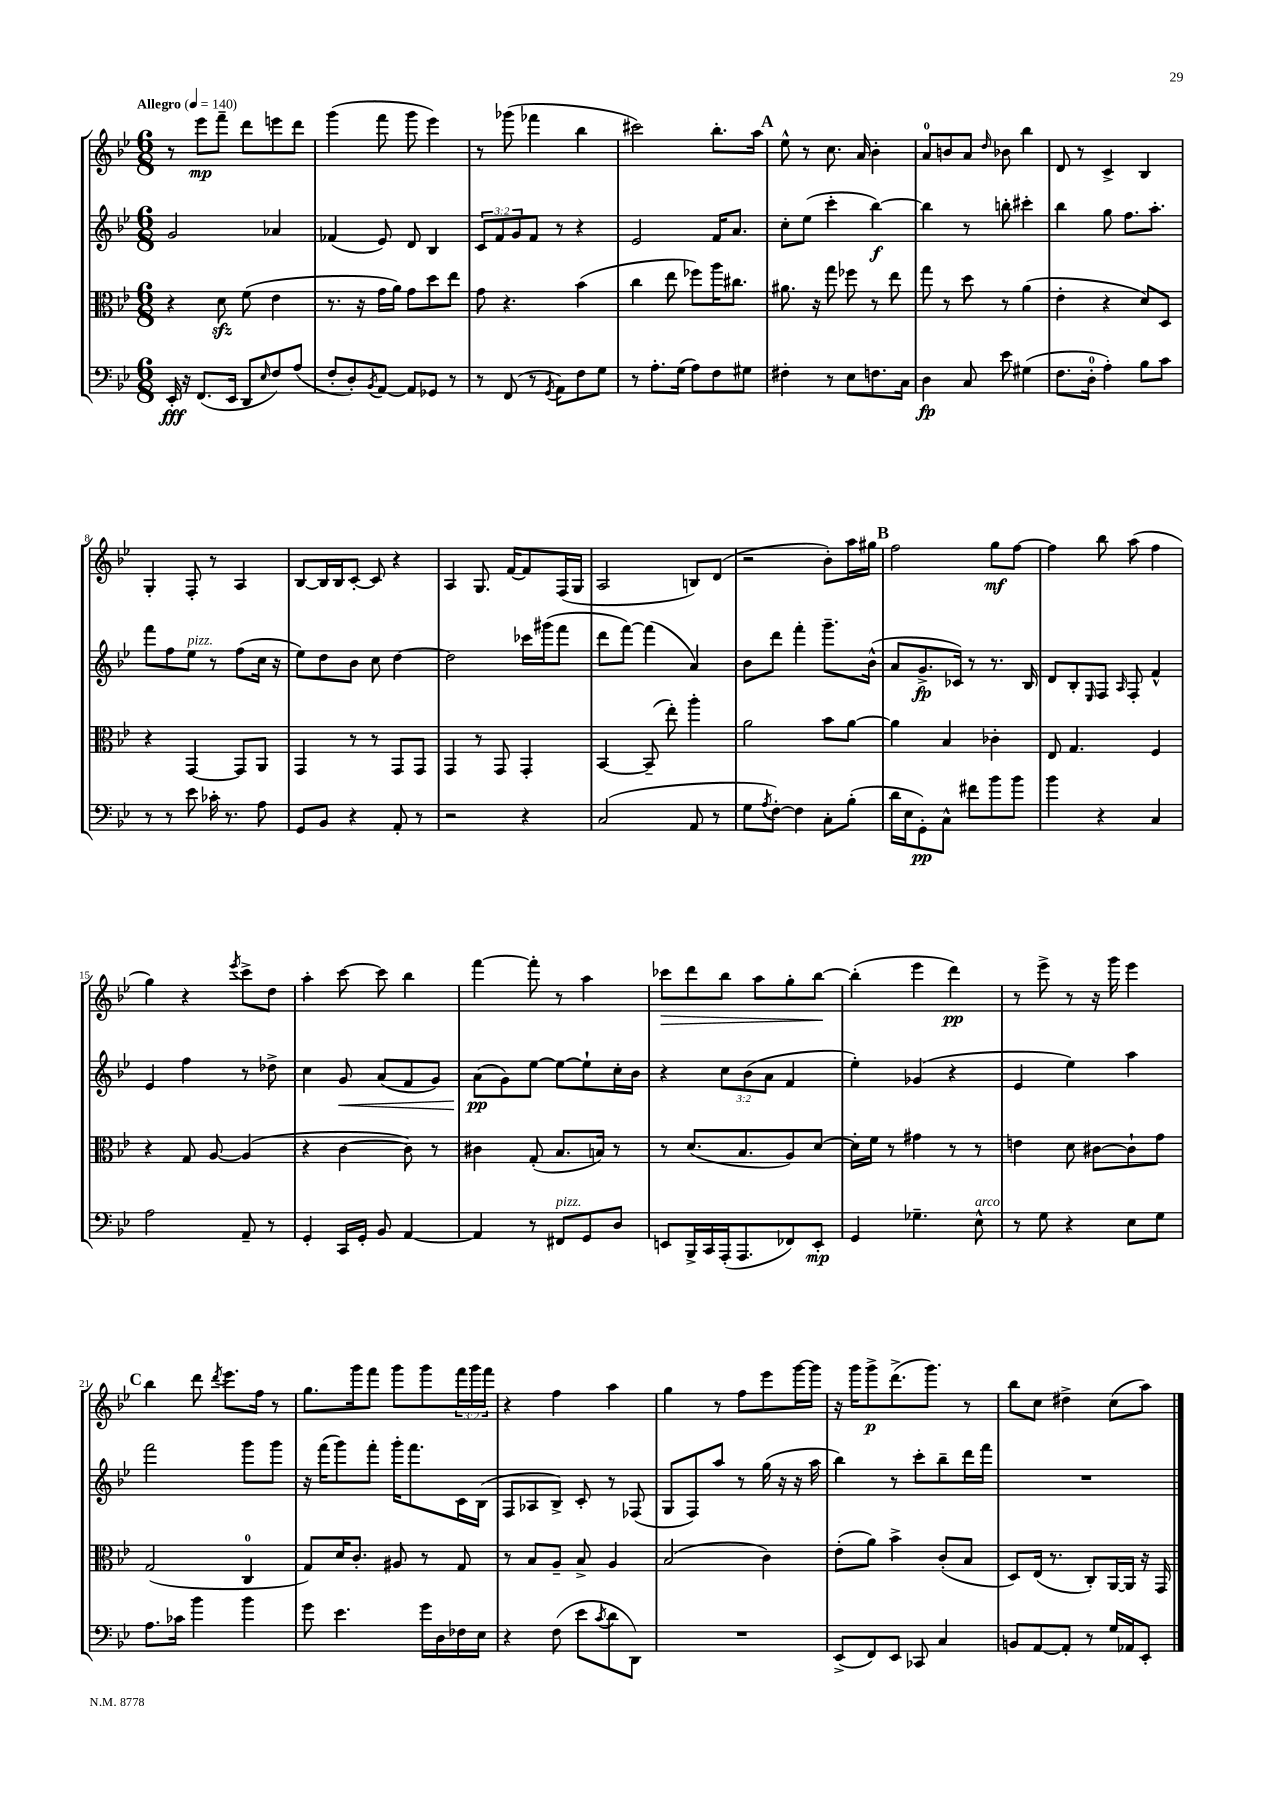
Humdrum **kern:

**kern	**kern	**kern	**kern
*staff4	*staff3	*staff2	*staff1
*clefF4	*clefC3	*clefG2	*clefG2
*k[b-e-]	*k[b-e-]	*k[b-e-]	*k[b-e-]
*M6/8	*M6/8	*M6/8	*M6/8
*MM140	*MM140	*MM140	*MM140
16EE-'/	4r	2g/	8r
16r	.	.	.
(8.FF/L	.	.	8eee-\L
.	8d\	.	8fff~\J
16EE-/Jk	.	.	.
8DD/L	(8f\	.	8ddd\L
16qqE-/	.	.	.
8F/)	4e-\	4a-/	8eee\
(8A/J	.	.	8ddd\J
=	=	=	=
8F'/L	8.r	(4f-/	(4ggg\
8D'/)	.	.	.
.	16r	.	.
8qBB-/	.	.	.
[8AA/J	16g\LL	8e-/)	8fff\
.	16a\JJ)	.	.
8AA/]L	8g\L	8d/	8ggg\
8GG-/J	8dd\	4B-/	4eee-\)
8r	8ee-\J	.	.
=	=	=	=
8r	8g\	12c/L	8r
.	.	12f/	.
(8FF/	4.r	.	(8ggg-\
.	.	12g/	.
8r	.	8f/J	4fff-\
8qGG/	.	.	.
8AA\L)	.	8r	.
8F\	(4b-\	4r	4bb-\
8G\J	.	.	.
=	=	=	=
8r	4cc\	2e-/	2ccc#\)
8.A'\L	.	.	.
.	8ee-\	.	.
(16G\Jk	.	.	.
8A\L)	8ff-\L)	.	.
8F\	16aa\K	16f/LK	8.bb-'\L
.	8.cc#\J	8.a/J	.
8G#\J	.	.	.
.	.	.	16aa\Jk
=	=	=	=
4F#'\	8.a#\	8cc'\L	8ee-^^\
.	.	(8ee-\J	8r
.	16r	.	.
8r	8gg\	4ccc'\	8.cc\
8E-\L	8ff-\	.	.
.	.	.	16a/
8.F\	8r	[4bb-\)	4b-'\
.	8ee-\	.	.
16C\Jk	.	.	.
=	=	=	=
4D\	8gg\	4bb-\]	8a/L
.	8r	.	8b/
8C/	8dd\	8r	8a/J
.	.	.	16qqdd/
8e-\	8r	8bb'\	8b-\
(4G#\	(4a\	4ccc#'\	4bb-\
=	=	=	=
8.F\L	4e-'\	4bb-\	8d/
.	.	.	8r
16D'\Jk	.	.	.
4A'\)	4r	8gg\	4c^/
.	.	8.ff\L	.
8B-\L	8d/L)	.	4B-/
.	.	8.aa'\J	.
8c\J	8D/J	.	.
=	=	=	=
8r	4r	8fff\L	4G'/
8r	.	8ff\	.
8e-\	[4GG/	8ee-\J	8F'/
16c-'\	.	8r	8r
8.r	.	.	.
.	8GG/]L	(8ff\L	4A/
8A\	8AA/J	16cc\Jk	.
.	.	16r	.
=	=	=	=
8GG/L	4GG/	8ee-\L)	[8B-/L
8BB-/J	.	8dd\	16B-/]L
.	.	.	16B-/J
4r	8r	8b-\J	[8c'/J
.	8r	8cc\	8c/]
8AA'/	8GG/L	[4dd\	4r
8r	8GG/J	.	.
=	=	=	=
2r	4GG/	2dd\]	4A/
.	8r	.	8.G/
.	8GG/	.	.
.	.	.	[16f/LK
4r	4GG'/	16ccc-\LL	8f/]
.	.	(16ggg#\J	.
.	.	8fff\J	(16F/L
.	.	.	16G/JJ
=	=	=	=
(2C/	[4BB-/	8ddd\L	2A/
.	.	[8fff\J)	.
.	(8BB-~/]	(4fff\]	.
.	8ee-'\)	.	.
8AA/	4aa'\	4a/)	8B/L)
8r	.	.	(8d/J
=	=	=	=
8G\L	2a\	8b-\L	2r
8qA/	.	.	.
[8F'\J)	.	8ddd\J	.
4F\]	.	4fff'\	.
8C'\L	8b-\L	8.ggg~\L	8b-'\L)
(8B-'\J	[8a\J	.	16aa\L
.	.	(16b-^^\Jk	16gg#\JJ
=	=	=	=
16d\LL	4a\]	8a/L	2ff\
16E-\J	.	.	.
8GG'\)	.	8.g^/	.
8C^^\J	4B-/	.	.
.	.	16c-/Jk)	.
8f#\L	.	8r	.
8b-\	4c-'\	8.r	8gg\L
8b-\J	.	.	[8ff\J
.	.	16B-/	.
=	=	=	=
4b-\	8E-/	8d/L	4ff\]
.	4.G/	8B-'/	.
.	.	16qqE-/	.
4r	.	8F/J	8bb-\
.	.	16qqA/	.
.	.	8F'/	(8aa\
4C/	4F/	4f^^/	4ff\
=	=	=	=
2A\	4r	4e-/	4gg\)
.	8G/	4ff\	4r
.	[8A/	.	.
.	.	.	8qeee-/
8AA~/	(4A/]	8r	8ccc^\L
8r	.	8dd-^\	8dd\J
=	=	=	=
4GG'/	4r	4cc\	4aa'\
16CC/LL	[4c\	8g/	[8ccc\
16GG'/JJ	.	.	.
8BB-/	.	(8a/L	8ccc\]
[4AA/	8c\])	8f/	4bb-\
.	8r	8g/J)	.
=	=	=	=
4AA/]	4c#\	(8a\L	[4fff\
.	.	8g\)	.
8r	(8G'/	[8ee-\J	8fff'\]
8FF#/L	8.B-/L	8ee-\_L	8r
8GG/	.	8ee-`\]	4aa\
.	16B/Jk)	.	.
8D/J	8r	16cc'\L	.
.	.	16b-\JJ	.
=	=	=	=
8EE/L	8r	4r	8ccc-\L
16BBB-^/L	(8.d/L	.	8ddd\
16CC/	.	.	.
(16AAA'/J	.	12cc\L	8bb-\J
8.AAA/	8.B-/	.	.
.	.	(12b-\	.
.	.	.	8aa\L
.	.	12a\J	.
8FF-/)	8A/)	4f/	8gg'\
8EE'/J	[8d/J	.	[8bb-\J
=	=	=	=
4GG/	16d'\]LL	4ee-'\)	(4bb-'\]
.	16f\JJ	.	.
.	8r	.	.
4.G-~\	4g#\	(4g-/	4eee-\
.	8r	4r	4ddd\)
8E-^^\	8r	.	.
=	=	=	=
8r	4e\	4e-/	8r
8G\	.	.	8eee-^\
4r	8d\	4ee-\)	8r
.	[8c#\L	.	16r
.	.	.	16ggg\
8E-\L	8c#`\]	4aa\	4eee-\
8G\J	8g\J	.	.
=	=	=	=
8.A\L	(2G/	2fff\	4bb-\
16c-\Jk	.	.	.
4b-\	.	.	8ddd\
.	.	.	8qddd/
.	.	.	8.eee-\L
4b-\	4C/	8ggg\L	.
.	.	.	16ff\Jk
.	.	8ggg\J	8r
=	=	=	=
8g\	8G/L)	16r	8.gg\L
.	.	(16fff\LK	.
4.e-\	16d/K	8ggg\)	.
.	8.c'/J	.	16ggg\k
.	.	8fff'\J	8fff\J
.	8A#/	16ggg'\LK	8ggg\L
.	.	8.fff\	.
16g\LL	8r	.	8ggg\
16D\	.	.	.
16F-\	8G/	16c\L	24fff\L
.	.	.	24ggg\
16E-\JJ	.	(16B-\JJ	.
.	.	.	24fff\JJ
=	=	=	=
4r	8r	8F/L	4r
.	8B-/L	8A-/	.
(8F\	8A~/J	8B-^/J)	4ff\
8e-\L	8B-^/	8c'/	.
8qc/	.	.	.
8d\	4A/	8r	4aa\
8DD\J)	.	(8F-/	.
=	=	=	=
2.r	(2B-/	8G/L	4gg\
.	.	8F/)	.
.	.	8aa/J	8r
.	.	8r	8ff\L
.	4c\)	(16gg\	8eee-\
.	.	16r	.
.	.	16r	[16ggg\L
.	.	16aa\	16ggg\]JJ
=	=	=	=
(8EE-^/L	(8e-'\L	4bb-\)	16r
.	.	.	16ggg\LK
8FF/)	8a\J)	.	8ggg^\
8EE-/J	4b-^\	8r	(8.ddd^\
8CC-/	.	8ccc'\L	.
.	.	.	8.ggg\J)
4C/	(8c'/L	8bb-~\	.
.	8B-/J	16ddd\L	8r
.	.	16fff\JJ	.
=	=	=	=
8BB/L	8D/L)	2.r	8bb-\L
[8AA/	(16E-/Jk	.	8cc\J
.	8.r	.	.
8AA'/]J	.	.	4dd#^\
8r	8C'/L)	.	.
16G/LL	[16AA/L	.	(8cc\L
16AA-/J	16AA/]JJ	.	.
8EE-'/J	16r	.	8aa\J)
.	16GG/	.	.
==	==	==	==
*-	*-	*-	*-
